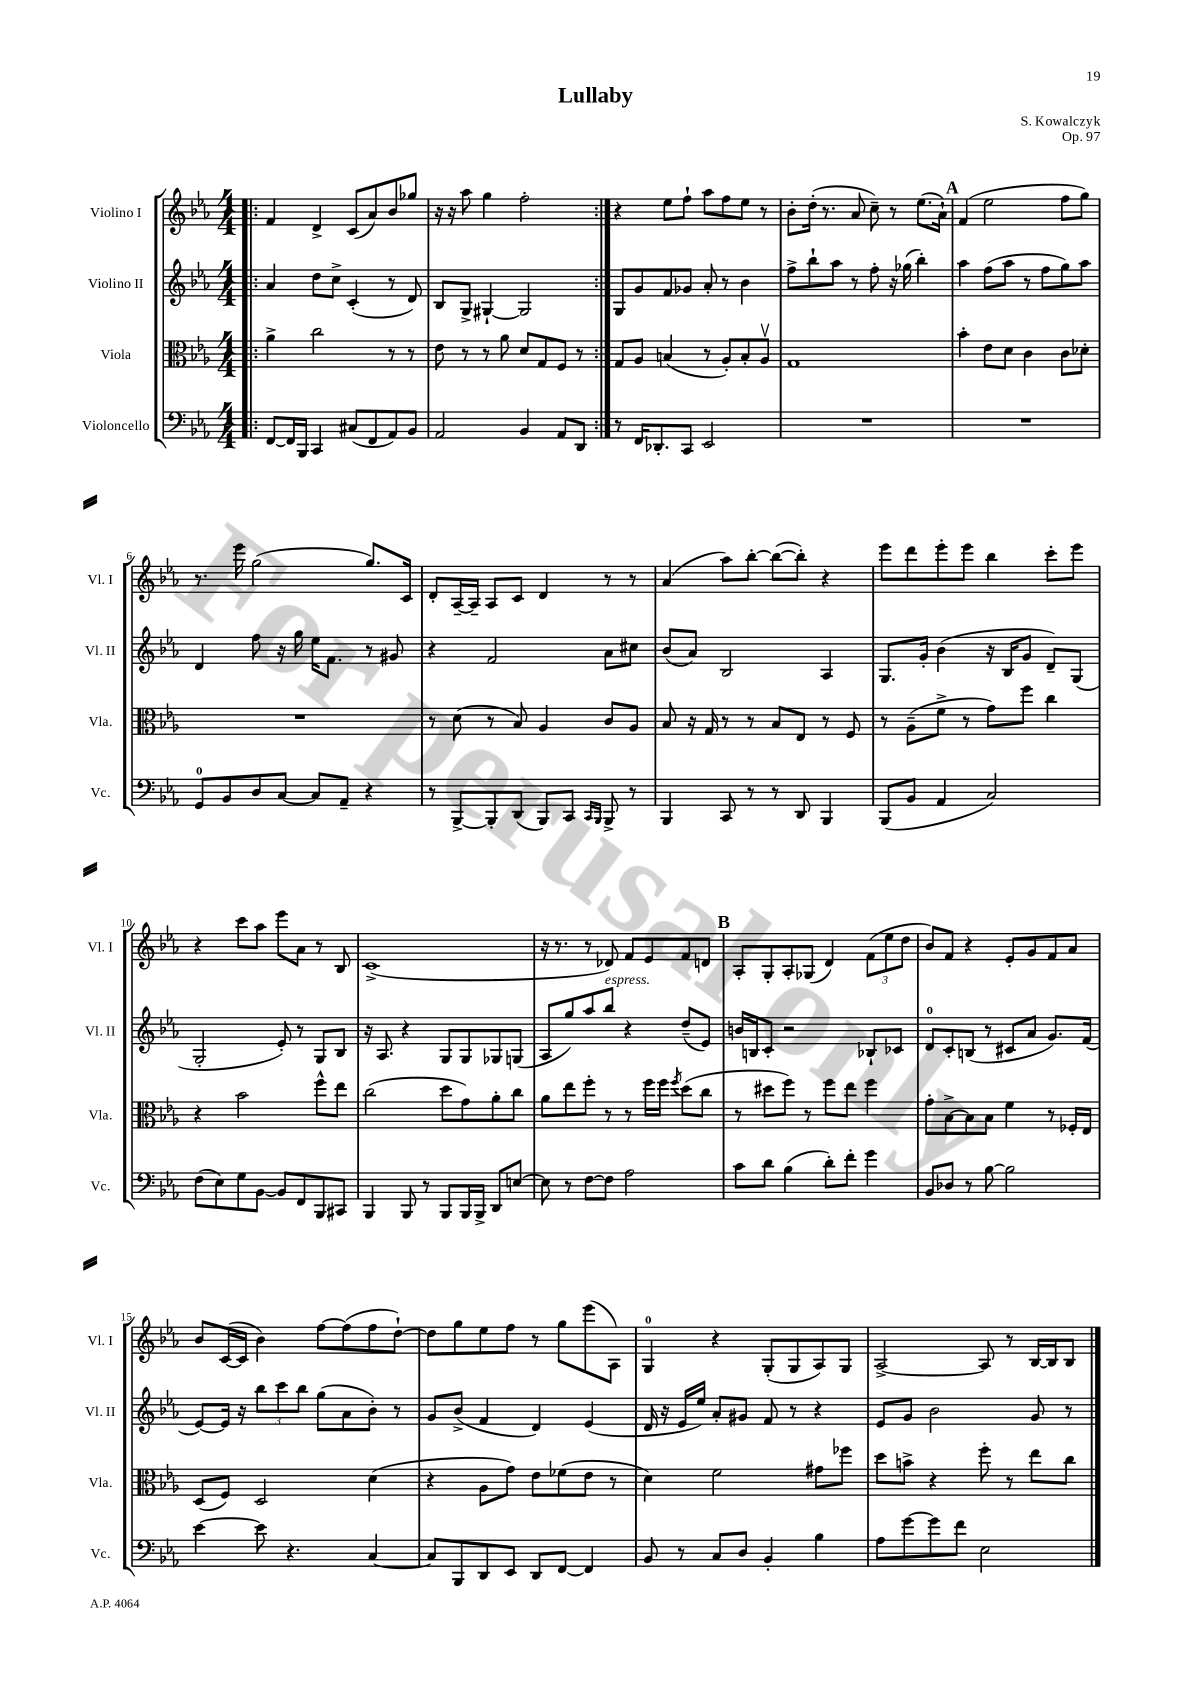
\header { title = "Lullaby" composer = "S. Kowalczyk" opus = "Op. 97" }
<<
\new StaffGroup <<
\new Staff = "s0" \with { instrumentName = "Violino I" shortInstrumentName = "Vl. I" } {
    \clef treble \key ees \major \numericTimeSignature \time 4/4
    \repeat volta 2 { \bar ".|:" f'4 d'4-> c'8( aes'8) bes'8 ges''8 |
    r16 r16 aes''8 g''4 f''2-. | }
    r4 ees''8 f''8-! aes''8 f''8 ees''8 r8 |
    bes'8-. d''16-.( r8. aes'8 c''8--) r8 ees''8.( aes'16-!) |
    \mark \markup { \bold "A" } f'4( ees''2 f''8 g''8) |
    r8. ees'''16 g''2( g''8.) c'16 |
    d'8-. aes16~-- aes16-- aes8 c'8 d'4 r8 r8 |
    aes'4( aes''8) bes''8~-. bes''8~( bes''8-.) r4 |
    ees'''8 d'''8 ees'''8-. ees'''8 bes''4 c'''8-. ees'''8 |
    r4 c'''8 aes''8 ees'''8 aes'8 r8 bes8 |
    c'1->( |
    r16 r8. r8 des'8) f'8 ees'8 f'8 d'8 |
    \mark \markup { \bold "B" } aes8-. g8-. aes8-. ges8( d'4) \tuplet 3/2 { f'8( ees''8 d''8 } |
    bes'8) f'8 r4 ees'8-. g'8 f'8 aes'8 |
    bes'8 c'16~( c'16 bes'4) f''8~ f''8( f''8 d''8~-!) |
    d''8 g''8 ees''8 f''8 r8 g''8 ees'''8( aes8) |
    g4-0 r4 g8-.( g8 aes8) g8 |
    aes2~-> aes8 r8 bes16~ bes16 bes8 \bar "|." |
}
\new Staff = "s1" \with { instrumentName = "Violino II" shortInstrumentName = "Vl. II" } {
    \clef treble \key ees \major \numericTimeSignature \time 4/4
    \repeat volta 2 { \bar ".|:" aes'4 d''8 c''8-> c'4-.( r8 d'8) |
    bes8 g8-> gis4~-! gis2 | }
    g8 g'8 f'8 ges'8 aes'8-. r8 bes'4 |
    f''8-> bes''8-! aes''8 r8 f''8-. r16 ges''16( bes''4-.) |
    \mark \markup { \bold "A" } aes''4 f''8( aes''8 r8 f''8 g''8) aes''8 |
    d'4 f''8 r16 g''16 ees''16 f'8. r8 gis'8 |
    r4 f'2 aes'8 cis''8 |
    bes'8( aes'8) bes2 aes4 |
    g8. g'16-. bes'4( r16 bes16 g'8 d'8--) g8( |
    g2-. ees'8-.) r8 g8 bes8 |
    r16 aes8. r4 g8 g8 ges8 g8( |
    aes8 g''8) aes''8 bes''8^\markup { \italic "espress." } r4 d''8--( ees'8) |
    \mark \markup { \bold "B" } b'16 b16 c'8-. r2 bes8-! ces'8 |
    d'8-0 c'8-. b8( r8 cis'8 aes'8 g'8.) f'16( |
    ees'8~) ees'16 r16 \tuplet 3/2 { bes''8 c'''8 bes''8 } g''8( aes'8 bes'8-.) r8 |
    g'8 bes'8->( f'4 d'4) ees'4( |
    d'16 r16 ees'16 ees''16) aes'8-. gis'8 f'8 r8 r4 |
    ees'8 g'8 bes'2 g'8 r8 \bar "|." |
}
\new Staff = "s2" \with { instrumentName = "Viola" shortInstrumentName = "Vla." } {
    \clef alto \key ees \major \numericTimeSignature \time 4/4
    \repeat volta 2 { \bar ".|:" aes'4-> c''2 r8 r8 |
    ees'8 r8 r8 aes'8 d'8 g8 f8 r8 | }
    g8 aes8 b4( r8 aes8-.) b8-. aes8\upbow |
    g1 |
    \mark \markup { \bold "A" } bes'4-. ees'8 d'8 c'4 c'8 des'8-. |
    R1 |
    r8 d'8( r8 bes8) aes4 c'8 aes8 |
    bes8 r16 g16 r8 r8 bes8 ees8 r8 f8 |
    r8 aes8--( f'8-> r8 g'8) f''8 c''4 |
    r4 bes'2 f''8-^ ees''8 |
    c''2( d''8 g'8) aes'8-. c''8 |
    aes'8 ees''8 f''8-. r8 r8 f''16 f''16 \acciaccatura { f''8 } d''8( c''8 |
    \mark \markup { \bold "B" } r8 dis''8 f''8) r8 f''8 ees''8 f''4 |
    g'8-. bes8~-> bes8 bes8 f'4 r8 fes16-. ees16 |
    d8( f8) d2 d'4( |
    r4 aes8 g'8) ees'8 fes'8( ees'8 r8 |
    d'4) f'2 gis'8 fes''8 |
    d''8 b'8-> r4 f''8-. r8 ees''8 c''8 \bar "|." |
}
\new Staff = "s3" \with { instrumentName = "Violoncello" shortInstrumentName = "Vc." } {
    \clef bass \key ees \major \numericTimeSignature \time 4/4
    \repeat volta 2 { \bar ".|:" f,8~ f,16 bes,,16 c,4 cis8( f,8 aes,8) bes,8 |
    aes,2 bes,4 aes,8 d,8 | }
    r8 f,16 des,8.-. c,8 ees,2 |
    R1 |
    \mark \markup { \bold "A" } R1 |
    g,8-0 bes,8 d8 c8~ c8 aes,8-- r4 |
    r8 bes,,8~-> bes,,8-. d,8( bes,,8) c,8 \grace { c,16 bes,,16 } bes,,8-> r8 |
    bes,,4 c,8 r8 r8 d,8 bes,,4 |
    bes,,8( bes,8 aes,4 c2) |
    f8( ees8) g8 bes,8~ bes,8 f,8 bes,,8 cis,8 |
    bes,,4 bes,,8 r8 bes,,8 bes,,16 bes,,16-> d,8 e8~ |
    e8 r8 f8~ f8 aes2 |
    \mark \markup { \bold "B" } c'8 d'8 bes4( d'8-.) f'8-. g'4 |
    bes,8 des8 r8 bes8~ bes2 |
    ees'4~ ees'8 r4. c4~ |
    c8 bes,,8 d,8 ees,8 d,8 f,8~ f,4 |
    bes,8 r8 c8 d8 bes,4-. bes4 |
    aes8 g'8~ g'8 f'8 ees2 \bar "|." |
}
>>
>>
